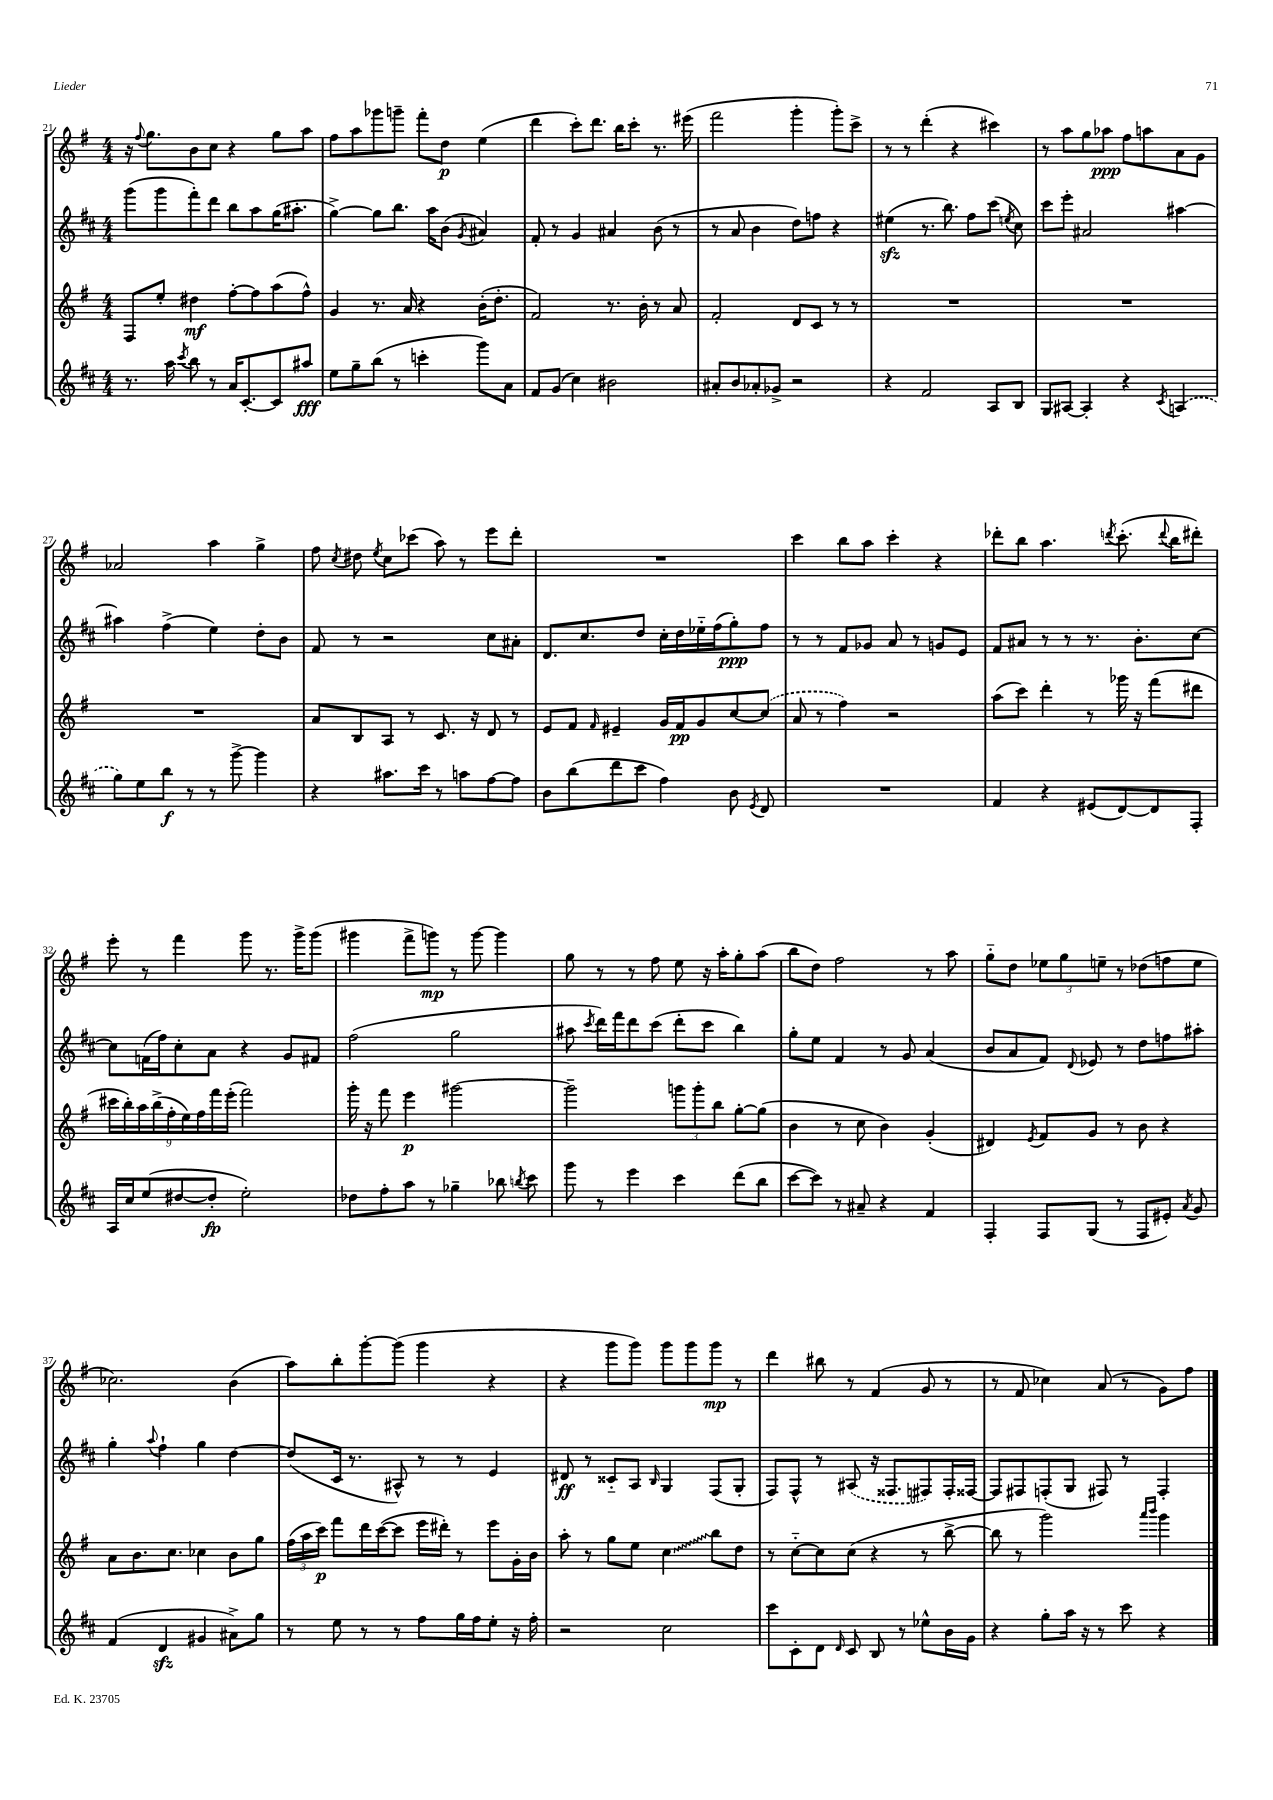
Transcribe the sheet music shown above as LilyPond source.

<<
\new StaffGroup <<
\new Staff = "s0" {
    \clef treble \key g \major \numericTimeSignature \time 4/4
    \autoBeamOff r16 \appoggiatura { fis''8 } g''8.[ b'8 c''8] r4 g''8[ a''8] |
    fis''8[ a''8 ges'''8 g'''8]-- fis'''8[-. d''8]\p e''4( |
    d'''4 c'''8[-.) d'''8.] b''16[ c'''8]-. r8. eis'''16( |
    fis'''2 g'''4-. g'''8[-.) c'''8]-> |
    r8 r8 d'''4-.( r4 cis'''4) |
    r8 a''8[ g''8 aes''8]\ppp fis''8[ a''8 a'8 g'8] |
    aes'2 a''4 g''4-> |
    fis''8 \acciaccatura { c''8 } dis''8 \acciaccatura { e''8 } c''8[ ces'''8]( a''8) r8 e'''8[ d'''8]-. |
    R1 |
    c'''4 b''8[ a''8] c'''4-. r4 |
    des'''8[-. b''8] a''4. \acciaccatura { d'''8 } c'''8.-.( \appoggiatura { d'''8 } b''16[ dis'''8]-.) |
    e'''8-. r8 fis'''4 g'''8 r8. g'''16[-> g'''8]( |
    gis'''4 fis'''8[-> g'''8]\mp) r8 g'''8~ g'''4 |
    g''8 r8 r8 fis''8 e''8 r16 a''16[-. g''8-. a''8]( |
    b''8[ d''8]) fis''2 r8 a''8 |
    g''8[-_ d''8] \tuplet 3/2 { ees''8[ g''8 e''8]-- } r8 des''8[( f''8 e''8] |
    ces''2.) b'4( |
    a''8[) b''8-. g'''8~-. g'''8]( g'''4 r4 |
    r4 g'''8[ g'''8]) g'''8[ g'''8 g'''8]\mp r8 |
    d'''4 bis''8 r8 fis'4( g'8 r8 |
    r8 fis'8 ces''4) a'8( r8 g'8[) fis''8] \bar "|." |
}
\new Staff = "s1" {
    \clef treble \key d \major \numericTimeSignature \time 4/4
    \autoBeamOff g'''8[( g'''8 fis'''8-.) d'''8] b''8[ a''8 g''16( ais''8.]-. |
    g''4~->) g''8[ b''8.] a''16[ b'8]( \acciaccatura { g'8 } ais'4) |
    fis'8-. r8 g'4 ais'4 b'8( r8 |
    r8 a'8 b'4 d''8[) f''8] r4 |
    eis''4\sfz( r8. b''8.) fis''8[ cis'''8]( \acciaccatura { e''8 } cis''8) |
    cis'''8[ e'''8]-. ais'2 ais''4~ |
    ais''4 fis''4->( e''4) d''8[-. b'8] |
    fis'8 r8 r2 cis''8[ ais'8]-. |
    d'8.[ cis''8. d''8] cis''16[-. d''16 ees''16-_ fis''16( g''8-.\ppp) fis''8] |
    r8 r8 fis'8[ ges'8] a'8 r8 g'8[ e'8] |
    fis'8[ ais'8] r8 r8 r8. b'8.[-. cis''8]~ |
    cis''8[ f'16( fis''16) cis''8-. a'8] r4 g'8[ fis'8] |
    fis''2( g''2 |
    ais''8 \acciaccatura { cis'''8 } d'''16[) fis'''16 d'''8 cis'''8]( d'''8[-. cis'''8] b''4) |
    g''8[-. e''8] fis'4 r8 g'8 a'4( |
    b'8[ a'8 fis'8]) \appoggiatura { d'8 } ees'8 r8 d''8[ f''8 ais''8]-. |
    g''4-. \appoggiatura { a''8 } fis''4-! g''4 d''4~ |
    d''8[( cis'16] r8. ais8-^) r8 r8 e'4 |
    dis'8\ff r8 cisis'8[-_ a8] \grace { b16 } g4 fis8[( g8]-. |
    fis8[) fis8]-^ r8 \once \slurDashed ais8( r16 fisis8.[ fis8) fis16-. fisis16]~ |
    fisis8[ fis8 f8-.( g8] fis8) r8 fis4-. \bar "|." |
}
\new Staff = "s2" {
    \clef treble \key g \major \numericTimeSignature \time 4/4
    \autoBeamOff fis8[ e''8]-. dis''4\mf fis''8[~-. fis''8 a''8( fis''8]-^) |
    g'4 r8. a'16 r4 b'16[-.( d''8.]-. |
    fis'2) r8. b'16-. r8 a'8 |
    fis'2-. d'8[ c'8] r8 r8 |
    R1 |
    R1 |
    R1 |
    a'8[ b8 a8] r8 c'8. r16 d'8 r8 |
    e'8[ fis'8] \grace { fis'16 } eis'4-- g'16[ fis'16\pp g'8 c''8~ \once \slurDashed c''8]( |
    a'8 r8 fis''4) r2 |
    a''8[( c'''8]) d'''4-. r8 ges'''16 r16 fis'''8[( dis'''8] |
    \tuplet 9/8 { cis'''16[ b''16-.) a''16 b''16->( fis''16-. e''16) fis''16 fis'''16 e'''16]-.( } fis'''2) |
    g'''16-. r16 fis'''8 e'''4\p gis'''2~ |
    gis'''2-- \tuplet 3/2 { g'''8[ g'''8-. b''8] } g''8[~-. g''8]( |
    b'4 r8 c''8 b'4) g'4-.( |
    dis'4) \acciaccatura { e'8 } fis'8[ g'8] r8 b'8 r4 |
    a'8[ b'8. c''8.] ces''4 b'8[ g''8] |
    \tuplet 3/2 { fis''16[( a''16 c'''16]\p) } fis'''8[ d'''16 c'''16~( c'''8] e'''16[ dis'''16]-.) r8 e'''8[ g'16-. b'16] |
    a''8-. r8 g''8[ e''8] \once \override Glissando.style = #'zigzag c''4\glissando b''8[ d''8] |
    r8 c''8[~-_ c''8 c''8]( r4 r8 b''8~-> |
    b''8 r8 g'''2) \grace { a'''16[ b'''16] } g'''4 \bar "|." |
}
\new Staff = "s3" {
    \clef treble \key d \major \numericTimeSignature \time 4/4
    \autoBeamOff r8. a''16 \acciaccatura { cis'''8 } b''8 r8 a'16[ cis'8.~-. cis'8 ais''8]\fff |
    e''8[ g''8-- b''8]( r8 c'''4-. g'''8[) a'8] |
    fis'8[ g'8]( cis''4) bis'2 |
    ais'8[-. b'8 aes'8-. ges'8]-> r2 |
    r4 fis'2 a8[ b8] |
    g8[ ais8]~ ais4-. r4 \acciaccatura { cis'8 } \once \slurDashed a4( |
    g''8[) e''8 b''8]\f r8 r8 g'''8~-> g'''4 |
    r4 ais''8.[ cis'''16] r8 a''8[ fis''8~ fis''8] |
    b'8[ b''8( d'''8 cis'''8] fis''4) b'8 \acciaccatura { e'8 } d'8 |
    R1 |
    fis'4 r4 eis'8[( d'8~) d'8 fis8]-. |
    a16[ cis''16 e''8( dis''8~ dis''8]-.\fp e''2-.) |
    des''8[ fis''8-. a''8] r8 ges''4-- bes''8 \acciaccatura { b''8 } cis'''8 |
    g'''8 r8 e'''4 cis'''4 d'''8[( b''8] |
    cis'''8[~ cis'''8]) r8 ais'8-- r4 fis'4 |
    fis4-. fis8[ g8]( r8 fis8[ eis'8]-.) \acciaccatura { a'8 } g'8 |
    fis'4( d'4\sfz gis'4 ais'8[->) g''8] |
    r8 e''8 r8 r8 fis''8[ g''16 fis''16 e''8]-. r16 fis''16-. |
    r2 cis''2 |
    cis'''8[ cis'8-. d'8] \grace { d'16 } cis'8 b8 r8 ees''8[-^ b'16 g'16] |
    r4 g''8[-. a''16] r16 r8 cis'''8 r4 \bar "|." |
}
>>
>>
\layout { \context { \Score currentBarNumber = #21 } }
